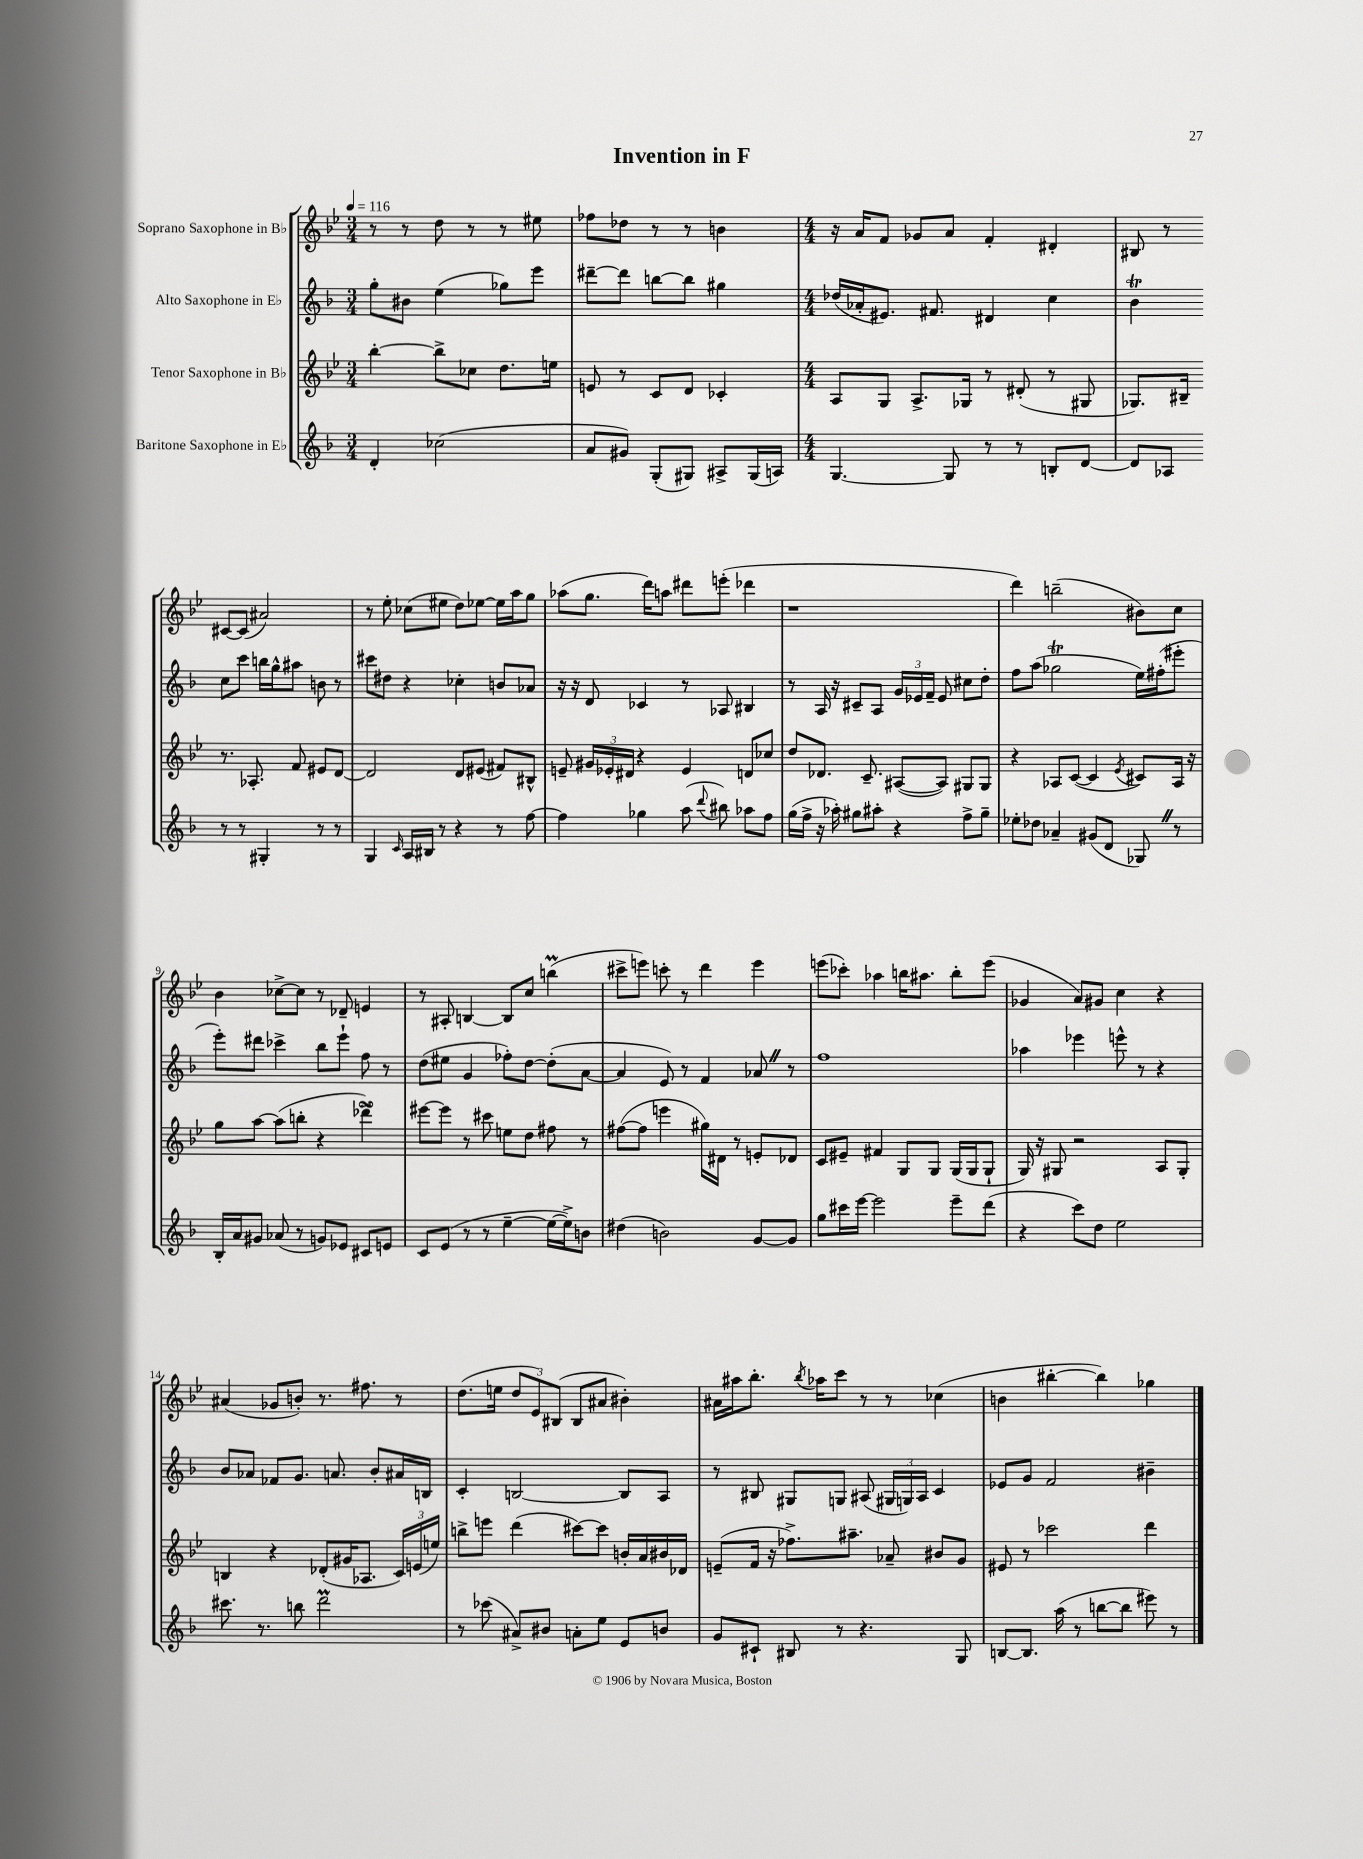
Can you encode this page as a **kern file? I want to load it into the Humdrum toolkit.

**kern	**kern	**kern	**kern
*part4	*part3	*part2	*part1
*staff4	*staff3	*staff2	*staff1
*I"Baritone Saxophone in E♭	*I"Tenor Saxophone in B♭	*I"Alto Saxophone in E♭	*I"Soprano Saxophone in B♭
*clefG2	*clefG2	*clefG2	*clefG2
*k[b-]	*k[b-e-]	*k[b-]	*k[b-e-]
*M3/4	*M3/4	*M3/4	*M3/4
*MM116	*MM116	*MM116	*MM116
=1	=1	=1	=1
4d'/	[4bb-'\	8gg'\L	8r
.	.	8b#X\J	8r
(2cc-X\	8bb-^\L]	(4ee\	8dd\
.	8cc-X\J	.	8r
.	8.dd\L	8gg-X\L)	8r
.	.	8eee\J	8ee#X\
.	16een\Jk	.	.
=2	=2	=2	=2
8a/L	8en/	[8ddd#X~\L	8ff-X\L
8g#X/J)	8r	8ddd#\J]	8dd-X\J
(8G'/L	8c/L	[8bbn\L	8r
8G#X/J)	8d/J	8bb\J]	8r
8A#X^/L	4c-X'/	4gg#X\	4bn\
(16G#/L	.	.	.
16An/JJ)	.	.	.
=3	=3	=3	=3
*M4/4	*M4/4	*M4/4	*M4/4
[4.G/	8A/L	(16dd-X/LL	16r
.	.	16a-X'/J	16a/KL
.	8G/J	8.e#X/J)	8f/J
.	8.A^/L	.	8g-X/L
.	.	8.f#X/	.
8G/]	.	.	8a/J
.	16G-X/Jk	.	.
8r	8r	4d#X/	4f'/
8r	(8d#X'/	.	.
8Bn'/L	8r	4cc\	4d#X'/
[8d/J	8G#X/	.	.
=4	=4	=4	=4
8d/L]	8.G-X/L)	4b-T\	8B#X/
8A-X/J	.	.	8r
.	16B#X~/Jk	.	.
8r	8.r	8cc\L	[8c#X/L
8r	.	8ccc\J	(8c#/J]
.	8.A-X'/	.	.
4G#X'/	.	16bbn\LL	2a#X/)
.	.	16gg^^\J	.
.	8f/	8aa#X\J	.
8r	8e#X/L	8bn\	.
8r	[8d/J	8r	.
!!LO:LB:g=z
=5	=5	=5	=5
4G/	2d/]	8ccc#X\L	8r
.	.	8dd#X\J	8ee-'\
16qqc/	.	.	.
16A/LL	.	4r	(8cc-X\L
16B#X/JJ	.	.	.
8r	.	.	8ee#X\J
4r	8d/L	4cc-X'\	8dd\L)
.	(8e#X/J	.	[8ee-X\J
8r	8f#X/L)	8bn/L	16ee-\LL]
.	.	.	16aa\J
[8ff\	8B#X^^/J	8a-X/J	8gg\J
=6	=6	=6	=6
4ff\]	8en~/	16r	(8aa-X\L
.	.	16r	.
.	24g#X/LL	8d/	8.gg\J
.	24e-X'/	.	.
.	24d#X/JJ	.	.
4gg-X\	4r	4c-X/	.
.	.	.	16ddd\KL)
.	.	.	8aan\J
(8aa\	4e-/	8r	8ddd#X\L
8qqddd/	.	.	.
8bb#X\)	.	8A-X/	(8eeen'\J
8aa-X\L	8dn/L	4B#X/	4ddd-X\
8ff\J	8cc-X/J	.	.
=7	=7	=7	=7
(16gg\LL	8dd/L	8r	1r
16ff^\JJ	.	.	.
16r	8.d-X/J	16A/	.
16aa-X'\)	.	16r	.
8gg#X\L	.	8c#X~/L	.
.	8.c~/	.	.
8aa#X'\J	.	8A/J	.
4r	([8A#X/L	24g/LL	.
.	.	24e-X/	.
.	.	24f~/JJ	.
.	8A#/J])	8e-/	.
8ff^\L	8G#X/L	8cc#X\L	.
8gg#~\J	8G#/J	8dd'\J	.
=8	=8	=8	=8
8ee-X'\L	4r	8ff\L	4ddd\)
8dd-X\J	.	(8aa\J	.
4a-X~/	8A-X/L	2gg-XT\	(2bbn~\
.	([8c/J	.	.
(8g#X/L	4c/]	.	.
8d/J	.	.	.
.	8qe-/	.	.
8G-XZ/)	8c#X/L)	16ee\LL)	8b#X\L)
.	.	(16ff#X'\J	.
8r	16A-/Jk	8eee#X'\J	8cc\J
.	16r	.	.
!!LO:LB:g=z
=9	=9	=9	=9
16B-'/LL	8gg\L	8eee'\L)	4b-\
16a/J	.	.	.
8g#X/J	[8aa\J	8ddd#X\J	.
(8a-X/	(8aa\L]	4ccc-X^\	[8cc-X^\L
8r	8bbn'\J	.	8cc-\J]
8gn/L)	4r	8bb-\L	8r
8e-X/J	.	8eee`\J	8d-X~/
8c#X/L	4ddd-XsSSs^\)	8ff\	4en/
8en/J	.	8r	.
=10	=10	=10	=10
8c/L	[8eee#X\L	(8dd\L	8r
(8e/J	8eee#\J]	8ee#X\J	8A#X'/
8r	8r	4g/	[4Bn/
8r	8ccc#X\	.	.
[4ee~\	8een\L	8ff-X'\L)	8B/L]
.	8dd\J	[8dd\J	8cc/J
16ee\LL_	8ff#X\	(8dd'\L]	(4bbnm\
16ee^\J])	.	.	.
8bn\J	8r	[8a\J	.
=11	=11	=11	=11
(4dd#X\	([8ff#X\L	4a/]	8ccc#X^\L
.	8ff#\J]	.	8eeen\J)
2bn\)	4eeen\	8e/)	8cccn'\
.	.	8r	8r
.	16gg#X\LL)	4f/	4ddd\
.	16d#X\JJ	.	.
.	8r	.	.
[8g/L	8en'/L	8a-XZ/	4eee\
8g/J]	8d-X/J	8r	.
=12	=12	=12	=12
8gg\L	8c/L	1ff	(8eeen\L
16ccc#X\L	8e#X~/J	.	8ccc-X'\J)
[16eee\JJ	.	.	.
2eee\]	4f#X/	.	4aa-X\
.	8G/L	.	16bbn\KL
.	.	.	8.aa#X\J
.	8G/J	.	.
8eee~\L	(16G/LL	.	8bb'\L
.	16G/J	.	.
(8ddd\J	8G`/J	.	(8eee\J
=13	=13	=13	=13
4r	16G/)	4aa-X\	4g-X/
.	16r	.	.
.	8G#X/	.	.
8ccc\L)	2r	4eee-X\	8a/L)
8dd\J	.	.	8g#X/J
2ee\	.	8eeen^^\	4cc\
.	.	8r	.
.	8A/L	4r	4r
.	8G#'/J	.	.
!!LO:LB:g=z
=14	=14	=14	=14
8.ccc#X\	4Bn/	8b-/L	(4a#X/
.	.	8a-X/J	.
8.r	.	.	.
.	4r	8f-X/L	8g-X/L
8bbn\	.	8.g/J	8bn'/J)
2dddM\	(8d-X'/L	.	8.r
.	.	8.an/	.
.	16g#X/K	.	.
.	8.A-X/J	.	8.ff#X\
.	.	8b-'/L	.
.	24c/LL)	16a#X/L	8r
.	(24en/	.	.
.	.	16Bn/JJ	.
.	24een/JJ)	.	.
=15	=15	=15	=15
8r	8bbn^\L	4c'/	(8.dd\L
(8ccc-X\	8eeen\J	.	.
.	.	.	16een\Jk
8a#X^/L)	(4ddd\	[2Bn/	12dd/L
.	.	.	12e-/)
8b#X/J	.	.	.
.	.	.	(12B#X/J
8an'\L	[8ccc#X\L)	.	8B#/L
8ee\J	8ccc#\J]	.	8a#X/J
8e/L	16bn'/LL	8B/L]	4b#X'\)
.	16a/	.	.
8bn/J	16b#X/	8A/J	.
.	16d-X/JJ	.	.
=16	=16	=16	=16
8g/L	(8en~/L	8r	16a#X\LL
.	.	.	16aa#X\J
8c#X`/J	16f/Jk	8B#X/	8.bb-'\J
.	16r	.	.
8B#X/	8.ff-X^\L)	8G#X/L	.
.	.	.	8qbb-/
.	.	.	16aa-X\KL
8r	.	8Gn/J	8ccc\J
.	8.aa#X~\J	.	.
4.r	.	(8A#X/	8r
.	8a-X~/	24G#X/LL	8r
.	.	24Gn/)	.
.	.	24A#/JJ	.
.	8b#X/L	4c/	(4cc-X\
8G/	8g/J	.	.
=17	=17	=17	=17
[8Bn/L	8e#X/	8e-X/L	4bn\
8.B/J]	8r	8g/J	.
.	2ccc-X\	2f/	[4bb#X'\
(16aa\	.	.	.
8r	.	.	.
[8bbn\L	.	.	4bb#\])
8bb\J]	.	.	.
8eee#X\)	4ddd\	4b#X~\	4gg-X\
8r	.	.	.
==	==	==	==
*-	*-	*-	*-
